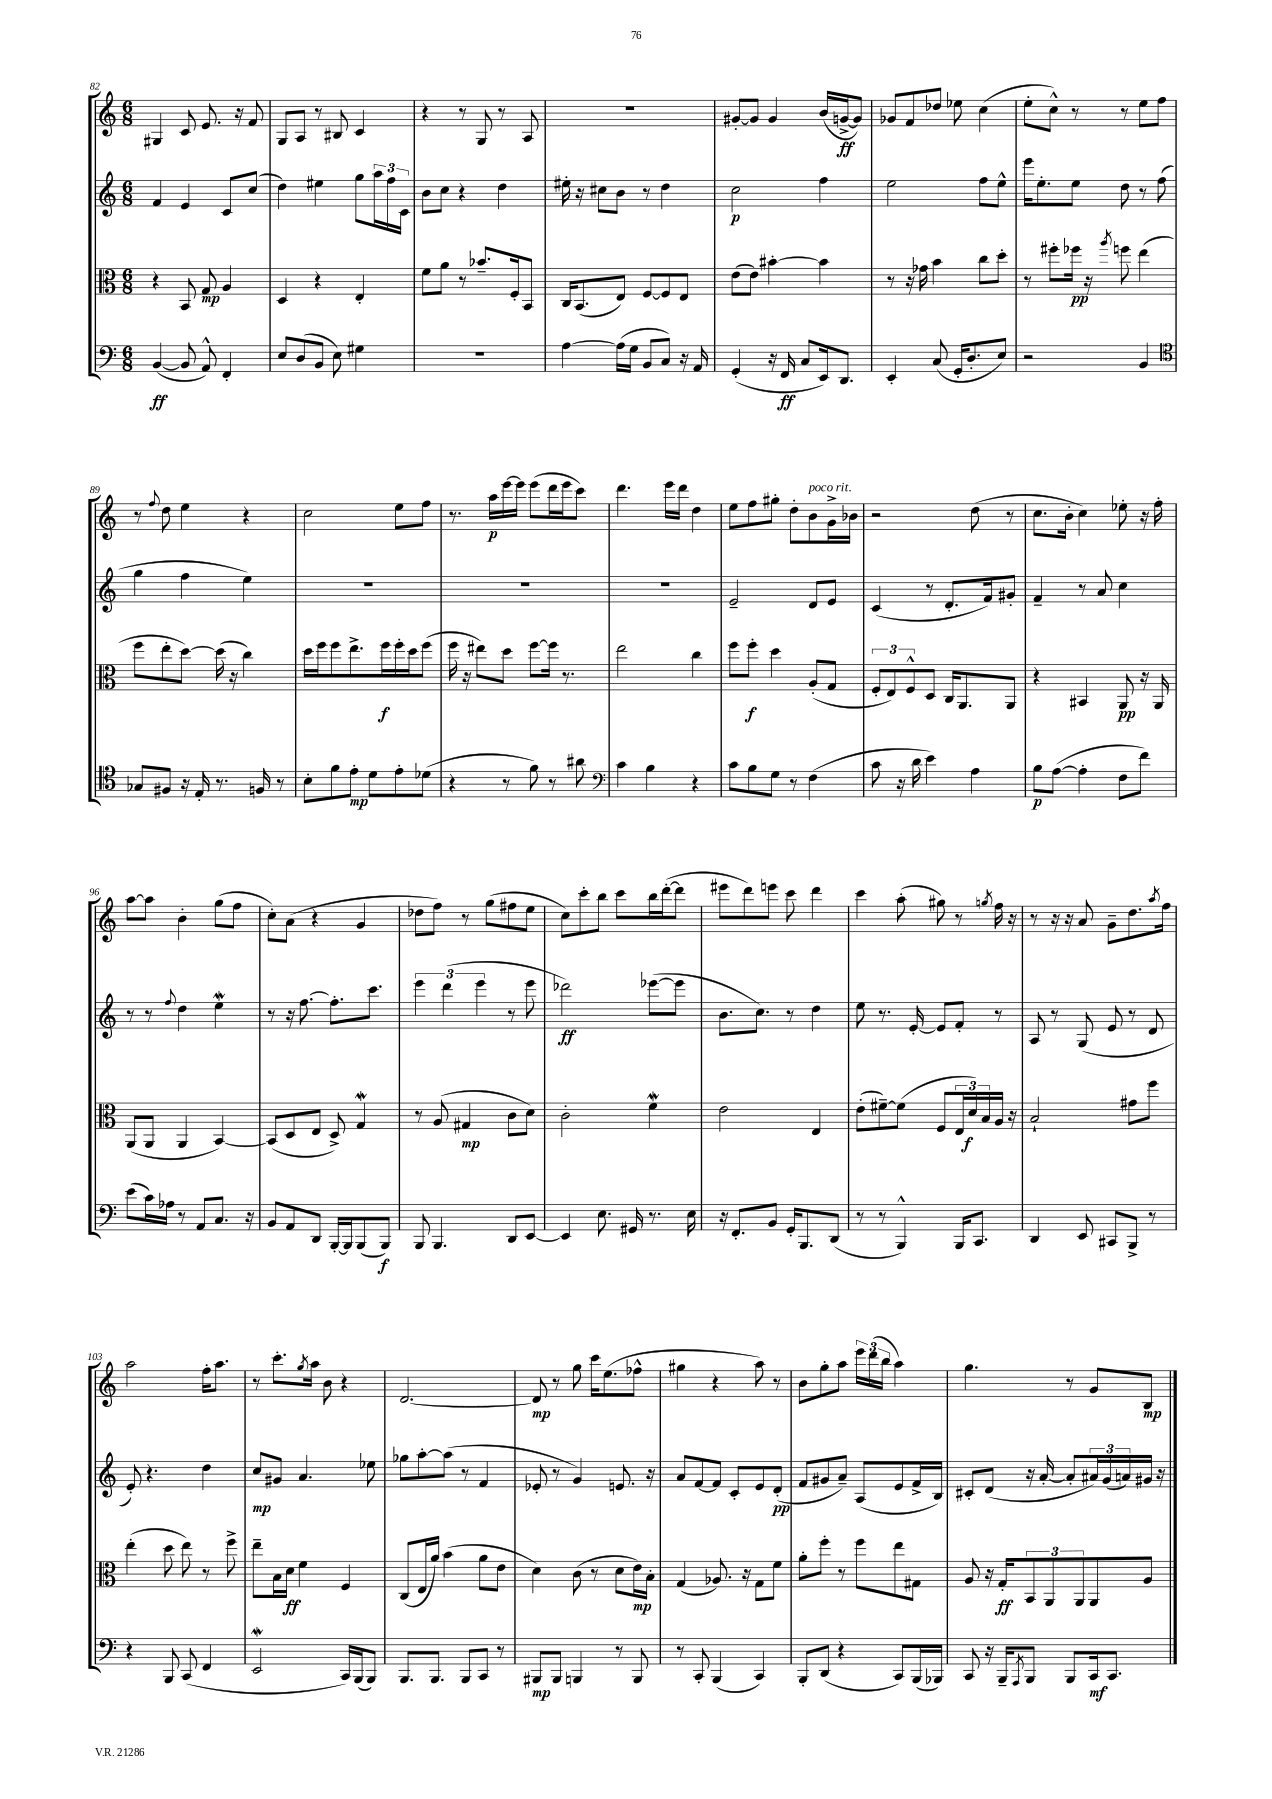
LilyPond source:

<<
\new StaffGroup <<
\new Staff = "s0" {
    \clef treble \key c \major \numericTimeSignature \time 6/8
    gis4 c'8 e'8. r16 f'8 |
    g8 a8 r8 bis8 c'4 |
    r4 r8 g8 r8 a8 |
    R2. |
    gis'8~-. gis'8 gis'4 b'16( g'16~->\ff g'8) |
    ges'8 f'8 des''8 ees''8 c''4( |
    e''8-. c''8-^) r8 r8 e''8 f''8 |
    r8 \appoggiatura { f''8 } d''8 e''4 r4 |
    c''2 e''8 f''8 |
    r8. a''16\p e'''16~ e'''16 e'''8( d'''16 e'''16 c'''8) |
    d'''4. e'''16 d'''16 d''4 |
    e''8 f''8 gis''8-. d''8-. b'8^\markup { \italic "poco rit." } g'16-> bes'16 |
    r2 d''8( r8 |
    c''8. b'16-. c''4) ees''8-. r16 f''16-. |
    a''8~ a''8 b'4-. g''8( f''8 |
    c''8-.) a'8( r4 g'4 |
    des''8 f''8) r8 g''8( fis''8 e''8 |
    c''8) c'''8-. b''8 c'''8 b''16 d'''16~-.( d'''8 |
    eis'''8 d'''8) e'''8 c'''8 d'''4 |
    c'''4 a''8-.( gis''8) r8 \acciaccatura { g''8 } f''16 r16 |
    r8 r16 r16 a'8 g'8-- d''8. \acciaccatura { a''8 } f''16 |
    a''2 f''16-. a''8. |
    r8 c'''8.-. \acciaccatura { g''8 } a''16 b'8 r4 |
    d'2.~ |
    d'8\mp r8 g''8 c'''16 e''8.( fes''8-^ |
    gis''4 r4 a''8) r8 |
    b'8 g''8-. a''8 \tuplet 3/2 { e'''16 d'''16( b''16 } a''4) |
    g''4. r8 g'8 b8\mp \bar "|." |
}
\new Staff = "s1" {
    \clef treble \key c \major \numericTimeSignature \time 6/8
    f'4 e'4 c'8 c''8( |
    d''4) eis''4 g''8 \tuplet 3/2 { a''16 f''16 c'16 } |
    b'8 c''8 r4 d''4 |
    eis''16-. r16 cis''8 b'8 r8 d''4 |
    c''2\p f''4 |
    e''2 f''8 e''8-^ |
    e'''16 e''8.-. e''8 d''8 r8 f''8( |
    g''4 f''4 e''4) |
    R2. |
    R2. |
    R2. |
    e'2-- d'8 e'8 |
    c'4( r8 d'8.-. f'16) gis'8-. |
    f'4-- r8 a'8 c''4 |
    r8 r8 \appoggiatura { f''8 } d''4 e''4\mordent |
    r8 r16 f''8.~ f''8.-. c'''8. |
    \tuplet 3/2 { e'''4 d'''4( e'''4 } r8 e'''8 |
    des'''2\ff) ees'''8~( ees'''8 |
    b'8. c''8.) r8 d''4 |
    e''8 r8. e'16~-. e'8 f'8-. r8 |
    a8 r8 g8( e'8 r8 d'8 |
    e'8-.) r4. d''4 |
    c''8\mp gis'8 a'4. ees''8 |
    ges''8 a''8~-. a''8( r8 f'4 |
    ees'8-. r8 g'4) e'8. r16 |
    a'8 f'8~ f'8 c'8-. e'8 d'8-.\pp( |
    f'8 gis'8 a'8--) a8( e'8 f'16-> b16) |
    cis'8-. d'8( r16 a'16~-. a'8-. \tuplet 3/2 { ais'16) g'16( a'16) } gis'16 r16 \bar "|." |
}
\new Staff = "s2" {
    \clef alto \key c \major \numericTimeSignature \time 6/8
    r4 b,8 g8\mp a4 |
    d4 r4 e4-. |
    f'8 a'8 r8 bes'8.-- f16-. b,8 |
    c16 b,8.( e8) f8~ f8 e8 |
    e'8( e'8) bis'4~-. bis'4 |
    r8 r16 ges'16 b'4 c''8 d''8-. |
    r8 fis''8-. fes''16\pp r16 \acciaccatura { a''8 } f''8 e''4( |
    f''8 e''8-. d''8~) d''16( r16 c''4) |
    d''16 f''16 f''8 e''8.-> f''16\f f''16-. d''16 f''8( |
    f''16 r16 eis''8) d''8 f''8~ f''16 r8. |
    e''2 c''4 |
    f''8 f''8-.\f d''4 a8-.( g8 |
    \tuplet 3/2 { f8-. e8) f8-^ } d8 c16 a,8. a,8 |
    r4 bis,4 a,8\pp r16 a,16 |
    a,8( a,8 a,4 b,4~) |
    b,8( d8 e8 d8->) g4\mordent |
    r8 a8( gis4\mp c'8 d'8) |
    c'2-. f'4\mordent |
    e'2 e4 |
    e'8-.( fis'8~--) fis'8( f8 \tuplet 3/2 { e16 d'16\f) b16 } a16 r16 |
    b2-! gis'8 f''8 |
    e''4-.( d''8 e''8) r8 f''8-> |
    e''8-- b16 d'16\ff f'4 f4 |
    c8( e16 a'16) b'4( a'8 e'8 |
    d'4) c'8( r8 d'8 e'16\mp) b16-. |
    g4( aes8.) r16 g8 f'8 |
    a'8-. f''8-. r8 f''8 e''8 gis8 |
    a8 r16 g16-.\ff \tuplet 3/2 { b,8 a,8 a,8 } a,8 a8 \bar "|." |
}
\new Staff = "s3" {
    \clef bass \key c \major \numericTimeSignature \time 6/8
    b,4~\ff( b,8 a,8-^) f,4-. |
    e8 d8( b,8 e8) gis4 |
    R2. |
    a4~ a16( g16 b,8 c8) r16 a,16 |
    g,4-.( r16 f,16\ff c8 e,16) d,8. |
    e,4-. c8( g,16-. d8.-. e8) |
    r2 b,4 |
    \clef tenor ges8 fis8 r16 e16-. r8. f16 r8 |
    b8-. f'8 e'8-.\mp d'8 e'8-. des'8( |
    r4 r8 f'8) r8 ais'8 |
    \clef bass c'4 b4 r4 |
    c'8 b8 g8 r8 f4( |
    c'8 r16 d'16 e'4) a4 |
    b8\p a8~( a4-. f8 f'8) |
    e'8( c'16) aes16 r8 a,8 c8. r16 |
    b,8 a,8 d,8 b,,16~-. b,,16 b,,8( b,,8\f) |
    b,,8 b,,4. d,8 e,8~ |
    e,4 e8. gis,16 r8. e16 |
    r16 f,8.-. b,8 g,16-. b,,8. d,8( |
    r8 r8 b,,4-^) b,,16 c,8. |
    d,4 e,8 cis,8 b,,8-> r8 |
    r4 b,,8 c,8( f,4 |
    e,2\mordent c,16) b,,16( b,,8) |
    b,,8. b,,8. b,,8 c,8 r8 |
    bis,,8\mp bis,,8 b,,4 r8 b,,8 |
    r8 c,8-. b,,4( c,4) |
    b,,8-. d,8( r4 c,8) b,,16( bes,,16) |
    c,8 r16 b,,16-- \acciaccatura { a,,8 } b,,8 b,,8 c,16\mf c,8. \bar "|." |
}
>>
>>
\layout { \context { \Score currentBarNumber = #82 } }
